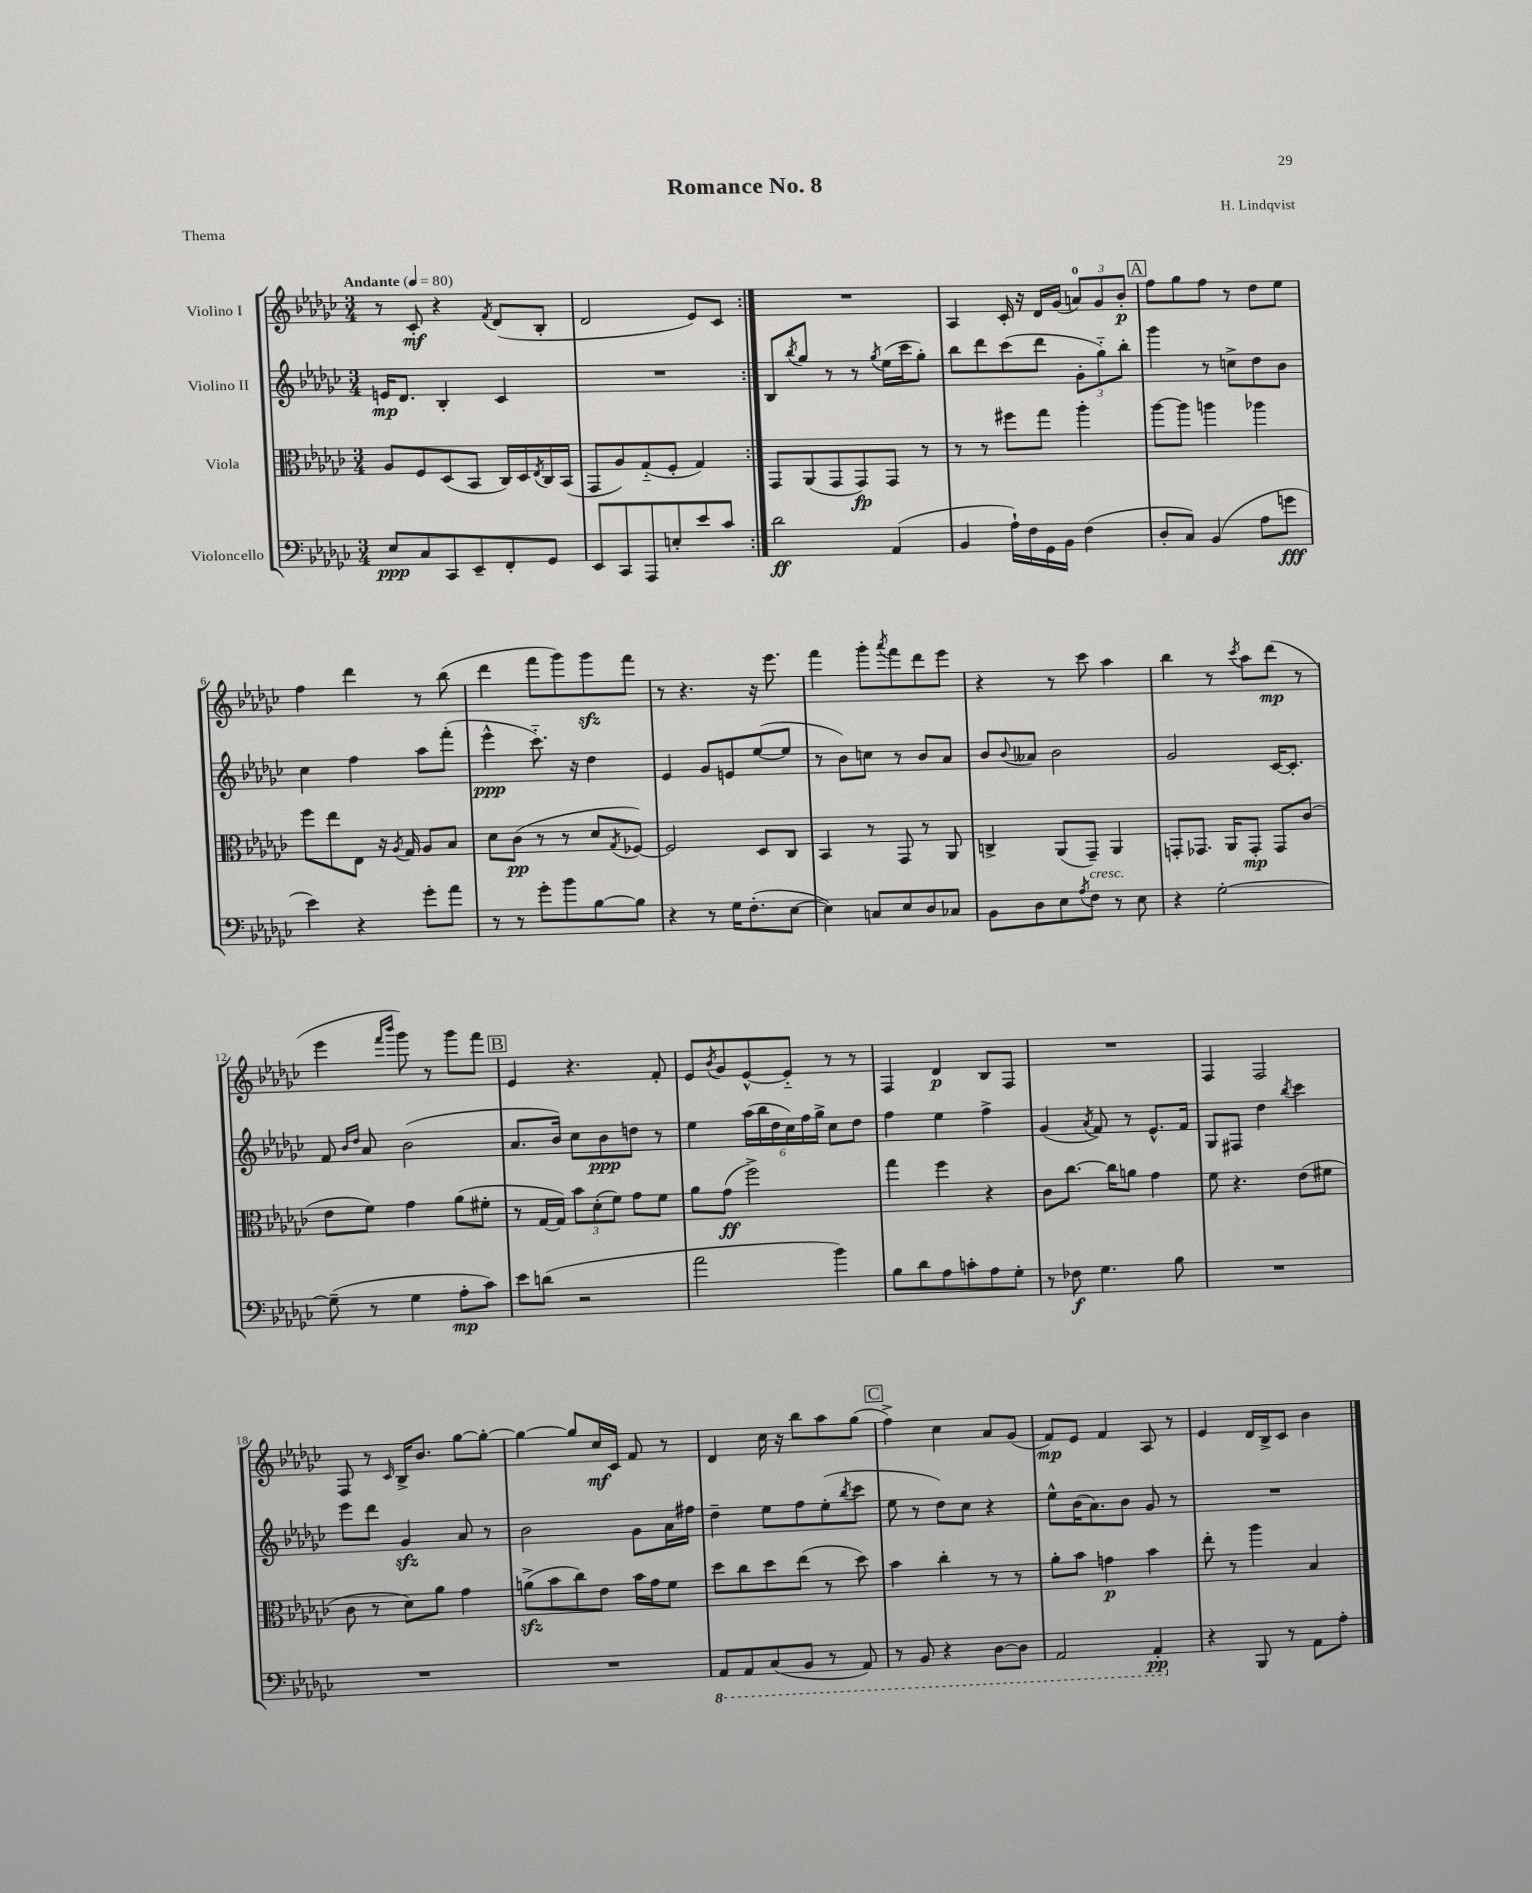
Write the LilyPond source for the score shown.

\header { title = "Romance No. 8" composer = "H. Lindqvist" piece = "Thema" }
<<
\new StaffGroup <<
\new Staff = "s0" \with { instrumentName = "Violino I" } {
    \clef treble \key ges \major \numericTimeSignature \time 3/4 \tempo "Andante" 4 = 80
    \repeat volta 2 { r8 ces'8-.\mf r4 \acciaccatura { f'8 } des'8( bes8-. |
    des'2 ees'8) ces'8 | }
    R2. |
    aes4 ces'16-. r16 des'16 ges'16( \tuplet 3/2 { a'8-0) ges'8 bes'8-.\p } |
    \mark \markup { \box "A" } f''8 ges''8 f''8 r8 des''8 ees''8 |
    f''4 des'''4 r8 bes''8( |
    des'''4 f'''8 ges'''8) ges'''8\sfz f'''8 |
    r8 r4. r16 ees'''8. |
    f'''4 ges'''8-. \acciaccatura { aes'''8 } f'''8 des'''8 ees'''8 |
    r4 r8 ces'''8 aes''4 |
    bes''4 r8 \acciaccatura { ces'''8 } aes''8 des'''8\mp( r8 |
    ees'''4 \grace { f'''16 bes'''16 } ges'''8) r8 ges'''8 f'''8 |
    \mark \markup { \box "B" } ees'4 r4. f'8-. |
    ees'8 \acciaccatura { bes'8 } ges'8 ees'8~-^ ees'8-_ r8 r8 |
    f4 des'4\p bes8 f8 |
    R2. |
    f4 f2 |
    f8 r8 \grace { ces'16 } bes16-> bes'8. ges''8~ ges''8~-. |
    ges''4~ ges''8 ces''16\mf ces'16 f'8 r8 |
    des'4 ces''16 r16 bes''8 aes''8 ges''8( |
    \mark \markup { \box "C" } f''4->) ces''4 aes'8 ges'8( |
    f'8\mp) ees'8 f'4 aes8 r8 |
    ees'4 des'16 bes16-> ces'8 bes'4 \bar "|." |
}
\new Staff = "s1" \with { instrumentName = "Violino II" } {
    \clef treble \key ges \major \numericTimeSignature \time 3/4
    \repeat volta 2 { e'16\mp des'8. bes4-. ces'4 |
    R2. | }
    bes8 \acciaccatura { bes''8 } ges''8 r8 r8 \acciaccatura { ges''8 } ees''16( ces'''16 ges''8-.) |
    bes''8 des'''8 ces'''8( des'''8 \tuplet 3/2 { ges'8-. ges''8-_) bes''8-. } |
    \mark \markup { \box "A" } ges'''4 r8 c''8-> des''8 bes'8 |
    ces''4 f''4 aes''8 f'''8-.( |
    ees'''4-^\ppp ces'''8.-_) r16 des''4 |
    ees'4 ges'8 e'8 ees''8~( ees''8 |
    r8 bes'8) c''8 r8 bes'8 aes'8 |
    bes'8 \appoggiatura { bes'8 } aeses'8 bes'2 |
    ges'2 ces'16~ ces'8.-. |
    f'8 \grace { bes'16 des''16 } aes'8 bes'2( |
    \mark \markup { \box "B" } aes'8. bes'16) ces''8 bes'8\ppp d''8 r8 |
    ees''4 \tuplet 6/4 { aes''16( bes''16 des''16 ces''16) f''16 ges''16-> } ces''8 des''8 |
    f''4 ees''4 f''4-> |
    ges'4( \acciaccatura { aes'8 } f'8) r8 ees'8.-^ f'16 |
    ges8 fis8 des''4 \acciaccatura { bes''8 } ces'''4 |
    ees'''8 des'''8 ges'4\sfz aes'8 r8 |
    bes'2 ges'8 aes'16 fis''16 |
    des''4-- ees''8 f''8 ees''8-.( \acciaccatura { bes''8 } ces'''8 |
    \mark \markup { \box "C" } ees''8 r8 des''8) ces''8 r4 |
    ees''8-^ bes'16( aes'8.) bes'8 ges'8 r8 |
    R2. \bar "|." |
}
\new Staff = "s2" \with { instrumentName = "Viola" } {
    \clef alto \key ges \major \numericTimeSignature \time 3/4
    \repeat volta 2 { aes8 f8 des8( bes,8 ces16) des16 \acciaccatura { ees8 } ces16 bes,16( |
    ges,8 aes8) ges8-_( f8-. ges4) | }
    ges,8 aes,8( ges,8 ges,8\fp) ges,8 r8 |
    r8 r8 fis''8 ges''8 aes''4-. |
    \mark \markup { \box "A" } aes''8~ aes''8 a''4 aes''4 |
    f''8 ees''8 ees8 r16 \acciaccatura { aes8 } ges16 aes8 bes8 |
    des'8 ces'8\pp( r8 r8 des'8 \acciaccatura { ges8 } fes8~) |
    fes2 des8 ces8 |
    bes,4 r8 ges,8 r8 aes,8 |
    c4-> aes,8( ges,8--) aes,4 |
    g,8-. ges,8. aes,16 ges,8-.\mp ges,8 ces'8( |
    ees'8 f'8) ges'4 aes'8( fis'8-. |
    \mark \markup { \box "B" } r8 ges16~ ges16) \tuplet 3/2 { bes'8 des'8-.( f'8) } ges'8 f'8 |
    aes'8 ges'8\ff( f''2->) |
    ges''4 f''4 r4 |
    ces'8 ces''8.~ ces''16 a'8 ges'4 |
    f'8 r4. ees'8( fis'8 |
    ces'8 r8 des'8) aes'8 ges'4 |
    a'8->\sfz( bes'8 ces''8) ees'8 bes'16 ges'16 f'8 |
    des''8 ces''8 des''8 ees''8( r8 des''8) |
    \mark \markup { \box "C" } bes'4 ces''4-. r8 r8 |
    aes'8-. bes'8 g'4\p bes'4 |
    ees''8-. r8 aes''4 bes4 \bar "|." |
}
\new Staff = "s3" \with { instrumentName = "Violoncello" } {
    \clef bass \key ges \major \numericTimeSignature \time 3/4
    \repeat volta 2 { ees8\ppp ces8 ces,8 ees,8-- f,8-. ges,8 |
    ees,8 ces,8 aes,,8 e8-. ees'8 ces'8 | }
    des'2\ff aes,4( |
    bes,4 aes16-!) f16 ges,16 bes,16 f4( |
    \mark \markup { \box "A" } des8-. ces8) bes,4( aes8 g'8\fff |
    ees'4) r4 ges'8-. aes'8 |
    r8 r8 ges'8-. bes'8 bes8~ bes8 |
    r4 r8 ges16 f8.-.( ees8~ |
    ees4) c8 ees8 des8 ces8 |
    bes,8 des8 ees8 \acciaccatura { aes8 } f8^\markup { \italic "cresc." } r8 ees8 |
    r4 ges2~-. |
    ges8--( r8 ges4 aes8-.\mp ces'8) |
    \mark \markup { \box "B" } ees'8 d'8( r2 |
    aes'2 bes'4) |
    bes8 des'8 aes8 c'8-. aes8 ges8-. |
    r8 fes8\f ges4. bes8 |
    R2. |
    R2. |
    R2. |
    \ottava #-1 aes,,8 aes,,8 ces,8( bes,,8 r8 aes,,8) |
    \mark \markup { \box "C" } r8 bes,,8 r4 des,8~ des,8 |
    aes,,2 aes,,4-.\pp \ottava #0 |
    r4 bes,,8 r8 aes,8 aes8-. \bar "|." |
}
>>
>>
